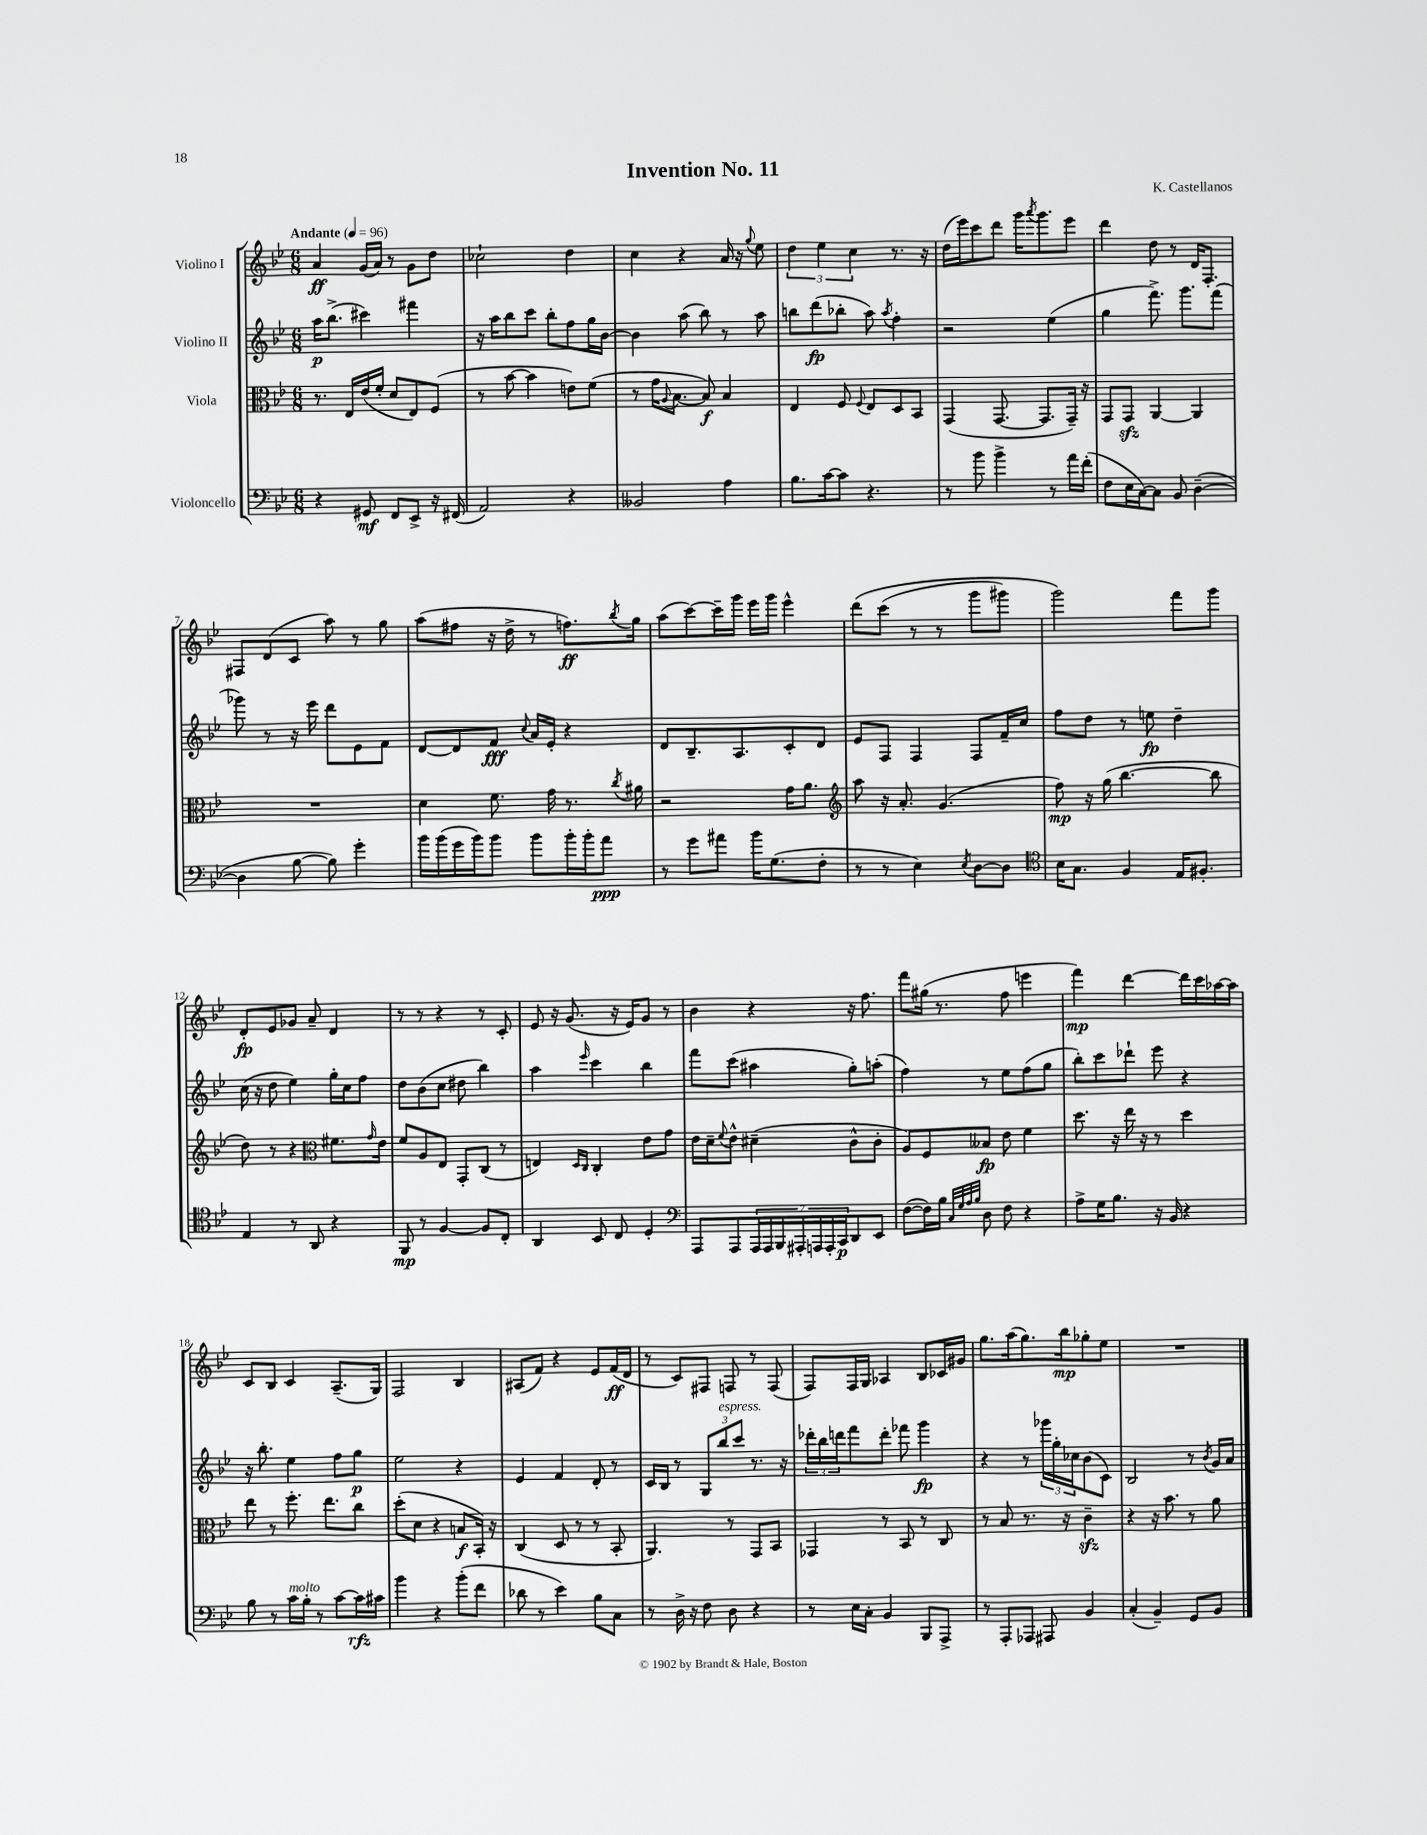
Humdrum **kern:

**kern	**dynam	**kern	**dynam	**kern	**dynam	**kern	**dynam
*part4	*part4	*part3	*part3	*part2	*part2	*part1	*part1
*staff4	*staff4	*staff3	*staff3	*staff2	*staff2	*staff1	*staff1
*I"Violoncello	*	*I"Viola	*	*I"Violino II	*	*I"Violino I	*
*clefF4	*	*clefC3	*	*clefG2	*	*clefG2	*
*k[b-e-]	*	*k[b-e-]	*	*k[b-e-]	*	*k[b-e-]	*
*M6/8	*	*M6/8	*	*M6/8	*	*M6/8	*
*MM96	*	*MM96	*	*MM96	*	*MM96	*
=1	=1	=1	=1	=1	=1	=1	=1
!	!	!	!	!	!	!LO:TX:a:B:t=Andante	!
4r	.	8.r	.	16aa\KL	p	4a/	ff
.	.	.	.	(8.bb-^\J	.	.	.
.	.	16E-/LL	.	.	.	.	.
8GG#X/	mf	(16e-/	.	4ccc#X\)	.	(16g/LL	.
.	.	16f'/JJ	.	.	.	16a/JJ)	.
8FF/L	.	8d/L	.	.	.	8r	.
8EE-^/J	.	8E-/)	.	4fff#X\	.	8g\L	.
16r	.	(8F/J	.	.	.	8dd\J	.
(16FF#X/	.	.	.	.	.	.	.
=2	=2	=2	=2	=2	=2	=2	=2
2AA/)	.	8r	.	16r	.	2cc-X`\	.
.	.	.	.	16aa\KL	.	.	.
.	.	[8b-\	.	8bb-\	.	.	.
.	.	4b-\]	.	8ccc\J	.	.	.
.	.	.	.	8bb-'\L	.	.	.
4r	.	8en\L)	.	8ff\	.	4dd\	.
.	.	(8f\J	.	16gg\L	.	.	.
.	.	.	.	[16b-\JJ	.	.	.
=3	=3	=3	=3	=3	=3	=3	=3
2BB--X/	.	8r	.	4b-\]	.	4cc\	.
.	.	16g\KL	.	.	.	.	.
.	.	8qqA/	.	.	.	.	.
.	.	[8.B-\J	.	.	.	.	.
.	.	.	.	(8aa\	.	4r	.
.	.	8B-/])	f	8bb-\)	.	.	.
4A\	.	4B-/	.	8r	.	16a/	.
.	.	.	.	.	.	16r	.
.	.	.	.	.	.	8qqgg/	.
.	.	.	.	8aa\	.	8ee-\	.
=4	=4	=4	=4	=4	=4	=4	=4
8.B-\L	.	4E-/	.	8bbn\L	.	6dd\	.
.	.	.	.	(8ddd\	fp	.	.
.	.	.	.	.	.	6ee-\	.
[16c\k	.	.	.	.	.	.	.
8c\J]	.	8F/	.	8bb-X'\J	.	.	.
.	.	.	.	.	.	6cc\	.
.	.	8qqF/	.	.	.	.	.
4.r	.	8E-/L	.	8aa\)	.	.	.
.	.	.	.	8qaa/	.	.	.
.	.	8D/	.	4ff'\	.	8.r	.
.	.	8BB-/J	.	.	.	.	.
.	.	.	.	.	.	16r	.
=5	=5	=5	=5	=5	=5	=5	=5
8r	.	(4GG/	.	2r	.	(16dd\LL	.
.	.	.	.	.	.	16eee-\J)	.
8b-\	.	.	.	.	.	8ccc\	.
4b-^\	.	[8.GG/	.	.	.	8ddd\J	.
.	.	.	.	.	.	16ggg\KL	.
.	.	.	.	.	.	8qaaa/	.
.	.	8.GG/L]	.	.	.	8.ggg\	.
8r	.	.	.	(4ee-\	.	.	.
16a\LL	.	16GG~/Jk)	.	.	.	8eee-\J	.
(16f'\JJ	.	16r	.	.	.	.	.
=6	=6	=6	=6	=6	=6	=6	=6
8F\L	.	8GG/L	.	4gg\	.	4ddd\	.
16E-\L	.	8GGzz/J	.	.	.	.	.
[16C\J)	.	.	.	.	.	.	.
8C\J]	.	[4AA/	.	8.fff^\)	.	8dd\	.
8BB-/	.	.	.	.	.	8r	.
.	.	.	.	8.ggg\L	.	.	.
([4D~\	.	4AA/]	.	.	.	16d/KL	.
.	.	.	.	.	.	8.F'/J	.
.	.	.	.	(8fff\J	.	.	.
!!LO:LB:g=z
=7	=7	=7	=7	=7	=7	=7	=7
4D\]	.	2.r	.	8ggg-X\)	.	8F#X/L	.
.	.	.	.	8r	.	(8d/	.
[8B-\	.	.	.	16r	.	8c/J	.
.	.	.	.	16eee-\	.	.	.
8B-\])	.	.	.	8ddd\L	.	8aa\)	.
4g'\	.	.	.	8e-\	.	8r	.
.	.	.	.	8f\J	.	8gg\	.
=8	=8	=8	=8	=8	=8	=8	=8
16b-\LL	.	4d\	.	[8d/L	.	(8aa\L	.
(16b-\	.	.	.	.	.	.	.
16g\	.	.	.	8d/]	.	8ff#X\J	.
16b-\J)	.	.	.	.	.	.	.
8b-\J	.	8.f\	.	8f/J	fff	16r	.
.	.	.	.	.	.	16dd^\	.
.	.	.	.	8qqcc/	.	.	.
8b-\L	.	.	.	16a/LL	.	8r	.
.	.	16g\	.	16e-'/JJ	.	.	.
16b-'\L	.	8.r	.	4r	.	8.ffn\L)	ff
16b-'\J	.	.	.	.	.	.	.
8a\J	ppp	.	.	.	.	.	.
.	.	8qcc/	.	.	.	8qbb-/	.
.	.	16a#X\	.	.	.	16gg\Jk	.
=9	=9	=9	=9	=9	=9	=9	=9
8r	.	2r	.	8d/L	.	(8aa\L	.
8g\L	.	.	.	8.B-~/	.	[8ccc\)	.
8a#X\J	.	.	.	.	.	16ccc~\L]	.
.	.	.	.	8.A/	.	16ggg\JJ	.
16b-\KL	.	.	.	.	.	16eee-\LL	.
(8.G\	.	.	.	.	.	16ggg\JJ	.
.	.	16g\KL	.	8c'/	.	4eee-^^\	.
.	.	8.a\J	.	.	.	.	.
8F'\J	.	.	.	8d/J	.	.	.
=10	=10	=10	=10	=10	=10	=10	=10
*	*	*clefG2	*	*	*	*	*
8r	.	8aa\	.	8e-/L	.	(8ddd\L	.
8r	.	16r	.	8F/J	.	(8ccc\J	.
.	.	8.a'/	.	.	.	.	.
4E-\)	.	.	.	4F/	.	8r	.
.	.	(4.g/	.	.	.	8r	.
8qE-/	.	.	.	.	.	.	.
[8D\L	.	.	.	8F/L	.	8ggg\L	.
8D\J]	.	.	.	16f~/L	.	8ggg#X\J)	.
.	.	.	.	16cc/JJ	.	.	.
=11	=11	=11	=11	=11	=11	=11	=11
*clefC4	*	*	*	*	*	*	*
16B-\KL	.	8ff\)	mp	8ff\L	.	2ggg\)	.
8.G\J	.	.	.	.	.	.	.
.	.	16r	.	8dd\J	.	.	.
.	.	(16gg\	.	.	.	.	.
4F/	.	[4.bb-\	.	8r	.	.	.
.	.	.	.	8een\	fp	.	.
16E-/KL	.	.	.	4dd~\	.	8fff\L	.
8.F#X'/J	.	.	.	.	.	.	.
.	.	8bb-\]	.	.	.	8ggg\J	.
!!LO:LB:g=z
=12	=12	=12	=12	=12	=12	=12	=12
4E-/	.	8dd\)	.	(16cc\	.	8d'/L	fp
.	.	.	.	16r	.	.	.
.	.	8r	.	8dd\	.	8e-/	.
8r	.	4r	.	4ee-\)	.	8g-X/J	.
8AA/	.	.	.	.	.	8a~/	.
*	*	*clefC3	*	*	*	*	*
4r	.	8.f#X\L	.	16gg'\LL	.	4d/	.
.	.	.	.	16cc\J	.	.	.
.	.	.	.	8ff\J	.	.	.
.	.	16qqg/	.	.	.	.	.
.	.	16e-\Jk	.	.	.	.	.
=13	=13	=13	=13	=13	=13	=13	=13
8FF/	mp	8f/L	.	8dd\L	.	8r	.
8r	.	8A/	.	(8b-\	.	8r	.
[4F/	.	8E-/J	.	8cc\J	.	4r	.
.	.	8GG'/L	.	8dd#X\	.	.	.
8F/L]	.	(8C/J	.	4bb-\)	.	8r	.
8C'/J	.	8r	.	.	.	8c'/	.
=14	=14	=14	=14	=14	=14	=14	=14
4AA/	.	4En/)	.	4aa\	.	8e-/	.
.	.	.	.	.	.	16r	.
.	.	.	.	.	.	(8.g/	.
.	.	16qqD/LL	.	.	.	.	.
.	.	16qqC/JJ	.	16qqeee-/	.	.	.
8BB-/	.	4C'/	.	4ccc\	.	.	.
8C/	.	.	.	.	.	16r	.
.	.	.	.	.	.	16e-/KL)	.
4D'/	.	8e-\L	.	4bb-\	.	8g/J	.
.	.	8g\J	.	.	.	8r	.
=15	=15	=15	=15	=15	=15	=15	=15
*clefF4	*	*	*	*	*	*	*
8AAA/L	.	16e-\LL	.	8fff\L	.	4b-\	.
.	.	16d~\J	.	.	.	.	.
.	.	8qqf/	.	.	.	.	.
8AAA/	.	8e-^^\J	.	(8ccc\J	.	.	.
28AAA/L	.	(4d#X~\	.	4aa#X\	.	4r	.
28AAA/	.	.	.	.	.	.	.
28BBB-/	.	.	.	.	.	.	.
28AAA#X'/	.	.	.	.	.	.	.
28AAAn/	.	.	.	.	.	.	.
28AAA'/	.	.	.	.	.	.	.
28CC/J	p	.	.	.	.	.	.
8DD/	.	8c^^\L	.	8gg'\L)	.	16r	.
.	.	.	.	.	.	8.ff\	.
8EE-/J	.	8c'\J	.	(8aan'\J	.	.	.
=16	=16	=16	=16	=16	=16	=16	=16
([8F\L	.	8A/L)	.	4ff\)	.	8fff\L	.
16F\L])	.	8F/	.	.	.	(16gg#X\Jk	.
16B-\JJ	.	.	.	.	.	8.r	.
32qqC/LLL	.	.	.	.	.	.	.
32qqG/	.	.	.	.	.	.	.
32qqA/	.	.	.	.	.	.	.
32qqB-/JJJ	.	.	.	.	.	.	.
8D\	.	8B--X/J	fp	8r	.	.	.
8F\	.	8e-\	.	8ee-\L	.	8ff\	.
4r	.	4f\	.	(8ff\	.	4eeen\	.
.	.	.	.	8gg\J	.	.	.
=17	=17	=17	=17	=17	=17	=17	=17
8A^\L	.	8.dd\	.	8bb-'\L)	.	4fff\)	mp
16G\K	.	.	.	8ccc\	.	.	.
8.B-\J	.	16r	.	.	.	.	.
.	.	16ee-\	.	8ddd-X`\J	.	[4ddd\	.
.	.	16r	.	.	.	.	.
16r	.	8r	.	8eee-\	.	.	.
16BB-/	.	.	.	.	.	.	.
4r	.	4dd\	.	4r	.	16ddd\LL]	.
.	.	.	.	.	.	16ccc\	.
.	.	.	.	.	.	[16aa-X\	.
.	.	.	.	.	.	16aa-\JJ]	.
!!LO:LB:g=z
=18	=18	=18	=18	=18	=18	=18	=18
8B-\	.	8ee-\	.	16r	.	8c/L	.
.	.	.	.	8.bb-'\	.	.	.
8r	.	8r	.	.	.	8B-/J	.
!LO:TX:a:i:t=molto	!	!	!	!	!	!	!
16c\LL	.	8.ff'\	.	4ee-\	.	4c/	.
16B-'\JJ	.	.	.	.	.	.	.
8r	.	.	.	.	.	.	.
.	.	8.ee-\L	.	.	.	.	.
[8c\L	.	.	.	8ff\L	.	(8.A~/L	.
16c\L]	rfz	8cc\J	.	8gg\J	p	.	.
16c#X\JJ	.	.	.	.	.	16G/Jk)	.
=19	=19	=19	=19	=19	=19	=19	=19
4b-\	.	(8dd'\L	.	2ee-\	.	2F/	.
.	.	8d\J	.	.	.	.	.
4r	.	4r	.	.	.	.	.
(8b-'\L	.	8Bn/L	f	4r	.	4B-/	.
8f\J	.	16BB-'/Jk)	.	.	.	.	.
.	.	16r	.	.	.	.	.
=20	=20	=20	=20	=20	=20	=20	=20
8d-X\	.	(4C/	.	4e-/	.	(8A#X/L	.
8r	.	.	.	.	.	8f/J)	.
4e-\)	.	8D/	.	4f/	.	4r	.
.	.	8r	.	.	.	.	.
8B-\L	.	8r	.	8d'/	.	8e-/L	.
8C\J	.	8BB-'/	.	8r	.	(16f/L	ff
.	.	.	.	.	.	16d/JJ	.
=21	=21	=21	=21	=21	=21	=21	=21
8r	.	4.AA/)	.	16c/LL	.	8r	.
.	.	.	.	16B-/JJ	.	.	.
16D^\	.	.	.	8r	.	8c/L)	.
16r	.	.	.	.	.	.	.
8F\	.	.	.	12G/L	.	8F#X/J	.
!	!	!	!	!LO:TX:a:i:t=espress.	!	!	!
.	.	.	.	12bb-/	.	.	.
8D\	.	8r	.	.	.	8Fn/	.
.	.	.	.	12ccc/J	.	.	.
4r	.	8GG/L	.	8.r	.	8r	.
.	.	8BB-/J	.	.	.	(8F/	.
.	.	.	.	16r	.	.	.
=22	=22	=22	=22	=22	=22	=22	=22
8r	.	4GG-X/	.	24ddd-X'\LL	.	8F/L)	.
.	.	.	.	24bb-\	.	.	.
.	.	.	.	24dddn\J	.	.	.
16E-\LL	.	.	.	8fff\	.	16F/L	.
16C'\JJ	.	.	.	.	.	16G/JJ	.
4BB-/	.	8r	.	8ddd'\J	.	4A-X/	.
.	.	8BB-/	.	8fff-X\	.	.	.
8BBB-/L	.	8r	.	4ggg\	fp	8B-/L	.
8AAA^/J	.	8C/	.	.	.	16c-X/L	.
.	.	.	.	.	.	16g#X/JJ	.
=23	=23	=23	=23	=23	=23	=23	=23
8r	.	8r	.	4r	.	8.gg\L	.
8AAA'/L	.	8B-/	.	.	.	.	.
.	.	.	.	.	.	(16aa\k	.
8AAA-X/J	.	8.r	.	8r	.	8.gg\)	.
8AAA#X/	.	.	.	24ggg-X\LL	.	.	.
.	.	.	.	24gg'\	.	.	.
.	.	16r	.	.	.	16bb-\k	mp
.	.	.	.	24cc-X\J	.	.	.
4BB-/	.	4czz~\	.	(8b-\	.	8gg-X'\	.
.	.	.	.	8c\J)	.	8ee-\J	.
=24	=24	=24	=24	=24	=24	=24	=24
(4C'/	.	4r	.	2B-/	.	2.r	.
4BB-~/)	.	16r	.	.	.	.	.
.	.	8.b-\	.	.	.	.	.
8GG/L	.	8r	.	8r	.	.	.
.	.	.	.	8qb-/	.	.	.
8BB-/J	.	8a\	.	16g/LL	.	.	.
.	.	.	.	16a/JJ	.	.	.
==	==	==	==	==	==	==	==
*-	*-	*-	*-	*-	*-	*-	*-
